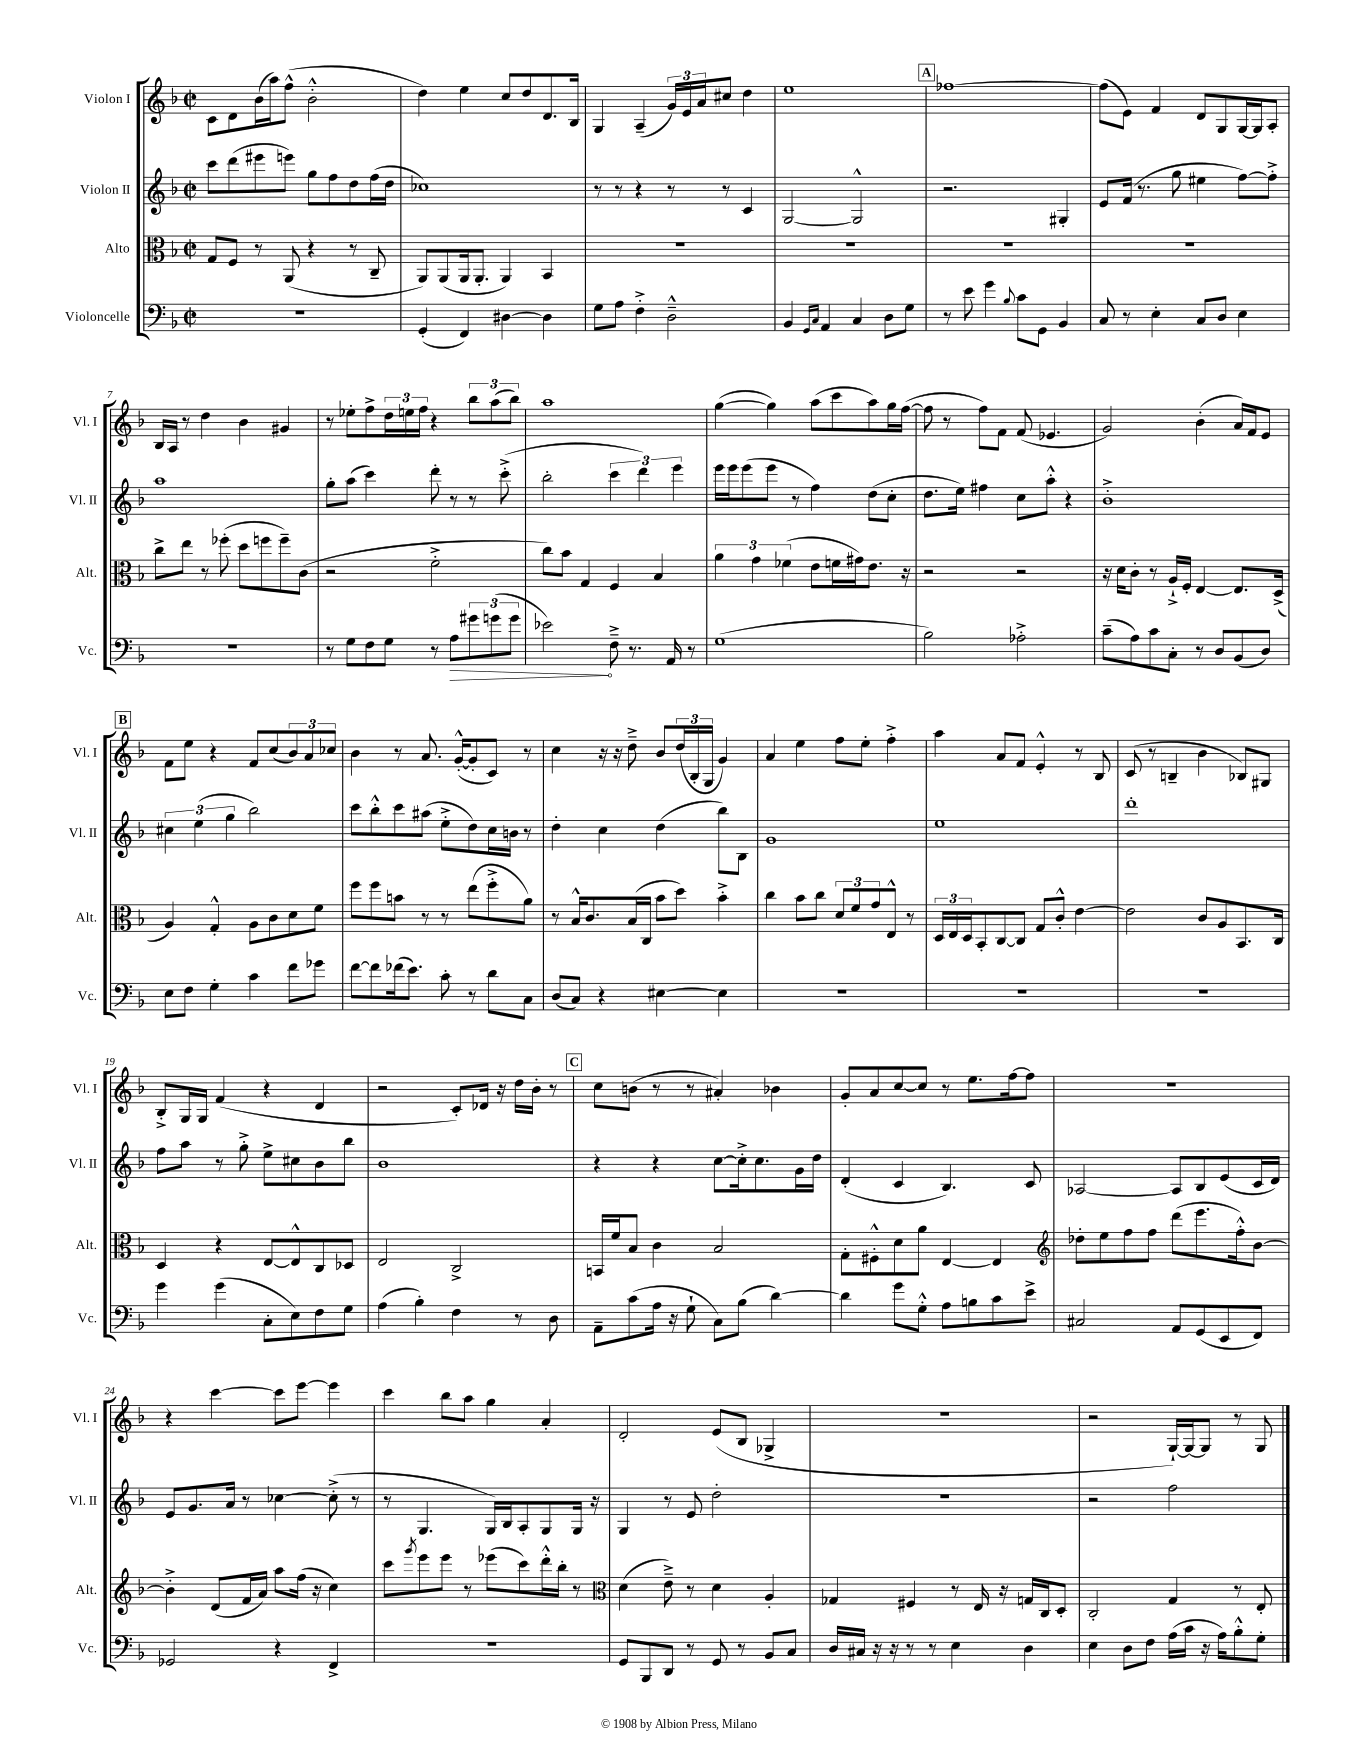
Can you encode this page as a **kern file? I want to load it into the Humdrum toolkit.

**kern	**kern	**kern	**kern
*staff4	*staff3	*staff2	*staff1
*clefF4	*clefC3	*clefG2	*clefG2
*k[b-]	*k[b-]	*k[b-]	*k[b-]
*M2/2	*M2/2	*M2/2	*M2/2
*met(c|)	*met(c|)	*met(c|)	*met(c|)
1r	8G/L	8ccc\L	8c\L
.	8F/J	(8ddd\	8d\
.	8r	8eee#\	(16b-\L
.	.	.	16aa\J)
.	(8AA/	8eee\J)	(8ff^^\J
.	4r	8gg\L	2b-'^^\
.	.	8ff\	.
.	8r	8dd\	.
.	8C~/	(16ff\L	.
.	.	16dd\JJ	.
=	=	=	=
(4GG'/	8AA/L)	1cc-)	4dd\)
.	(8AA/	.	.
4FF/)	16AA/k	.	4ee\
.	8.AA'/J	.	.
[4D#\	4AA/)	.	8cc/L
.	.	.	8dd/
4D#\]	4BB-/	.	8.d/
.	.	.	16B-/Jk
=	=	=	=
8G\L	1r	8r	4G/
8A\J	.	8r	.
4F'^\	.	4r	(4A~/
2D~^^\	.	8r	24g/LL)
.	.	.	24e/
.	.	.	24a/J
.	.	8r	8cc#/J
.	.	4c/	4dd\
=	=	=	=
4BB-/	1r	[2G/	1ee
16qqGG/LL	.	.	.
16qqC/JJ	.	.	.
4AA/	.	.	.
4C/	.	2G^^/]	.
8D\L	.	.	.
8G\J	.	.	.
=	=	=	=
8r	1r	2.r	[1ff-
8e\	.	.	.
4g\	.	.	.
8qqB-/	.	.	.
8c\L	.	.	.
8GG\J	.	.	.
4BB-/	.	4G#'/	.
=	=	=	=
8C/	1r	8e/L	(8ff-\]L
8r	.	(16f/Jk	8e\J)
.	.	8.r	.
4E'\	.	.	4f/
.	.	8gg\	.
8C/L	.	4ee#\	8d/L
8D/J	.	.	8G/
4E\	.	[8ff\L)	[16G/L
.	.	.	16G/]J
.	.	8ff'^\]J	8A'/J
=	=	=	=
1r	8cc^\L	1aa	16B-/LL
.	.	.	16A/JJ
.	8ee\J	.	8r
.	8r	.	4dd\
.	(8ff-'\	.	.
.	8dd\L	.	4b-\
.	8ff\	.	.
.	8ff~\)	.	4g#/
.	(8c\J	.	.
=	=	=	=
8r	2r	8gg'\L	8r
8G\L	.	(8aa\J	8ee-'\L
8F\	.	4ccc\)	8ff^\
8G\J	.	.	24dd\L
.	.	.	24ee\
.	.	.	24ff\JJ
8r	2f'^\	8ddd'\	4r
8A\L	.	8r	.
12g#\	.	8r	12bb-\L
(12g\	.	.	(12aa\
.	.	(8ccc'^\	.
12g\J	.	.	12bb-\J)
=	=	=	=
2e-\)	8cc\L)	2bb-'\	1aa
.	8b-\J	.	.
.	4G/	.	.
8F~^\	4F/	6ccc\	.
8.r	.	.	.
.	.	6ddd\)	.
.	4B-/	.	.
16AA/	.	.	.
.	.	6eee\	.
8r	.	.	.
=	=	=	=
(1G	6a\	16eee\LL	([4gg\
.	.	16eee\J	.
.	.	(8eee\	.
.	6g\	.	.
.	.	8eee\J	4gg\])
.	(6f-\	.	.
.	.	8r	.
.	8e\L	4ff\)	(8aa\L
.	16f\L	.	8ccc\
.	16g#\J)	.	.
.	8.e\J	(8dd\L	8aa\)
.	.	8cc'\J	16gg\L
.	16r	.	([16ff\JJ
=	=	=	=
2B-\)	2r	8.dd\L	8ff\]
.	.	.	8r
.	.	16ee\Jk)	.
.	.	4ff#\	8ff\L)
.	.	.	8f\J
2A-'^\	2r	8cc\L	(8f/
.	.	8aa'^^\J	4.e-/
.	.	4r	.
=	=	=	=
(8c~\L	16r	1b-'^	2g/)
.	16d\LK	.	.
8A\)	8c'\J	.	.
8c\	8r	.	.
8C'\J	16A`^/LL	.	.
.	16F'/JJ	.	.
8r	[4E/	.	(4b-'\
8D/L	.	.	.
(8BB-/	8.E/]L	.	16a/LL)
.	.	.	16f/J
8D/J)	.	.	8e/J
.	(16D^/Jk	.	.
=	=	=	=
8E\L	4A/)	6cc#\	8f\L
8F\J	.	.	8ee\J
.	.	(6ee\	.
4G'\	4G'^^/	.	4r
.	.	6gg\	.
4c\	8A\L	2bb-\)	8f/L
.	8c\	.	(8cc/
8f\L	8d\	.	12b-/)
.	.	.	12a/
8g-\J	8f\J	.	.
.	.	.	12cc-/J
=	=	=	=
[8f\L	8ff\L	8ccc\L	4b-\
8f\]	8ff\	8bb-'^^\	.
(16f-\k	8b\J	8ccc\	8r
8.e\J)	.	.	.
.	8r	(8aa#\J	8.a/
8c'\	8r	8ee'^\L	.
.	.	.	([16g'^^/LK
8r	(8ee\L	8dd\)	8g'/]
8d\L	8ff'^\	16cc\L	8c/J)
.	.	16b\JJ	.
8C\J	8a\J)	8r	8r
=	=	=	=
(8D/L	8r	4dd'\	4cc\
8C/J)	16B-^^/LK	.	.
.	8.c/	.	.
4r	.	4cc\	16r
.	.	.	16r
.	(16B-/L	.	8dd~^\
.	16C/JJ	.	.
[4E#\	8b-\L	(4dd\	8b-/L
.	8dd\J)	.	(24dd/L
.	.	.	24B-'/
.	.	.	24G/JJ
4E#\]	4b-'^\	8bb-\L)	4g/)
.	.	8B-\J	.
=	=	=	=
1r	4cc\	1g	4a/
.	8b-\L	.	4ee\
.	8cc\J	.	.
.	12d/L	.	8ff\L
.	12f/	.	.
.	.	.	8ee'\J
.	12g/	.	.
.	8E^^/J	.	4ff'^\
.	8r	.	.
=	=	=	=
1r	24D/LL	1ee	4aa\
.	24E/	.	.
.	24D/J	.	.
.	8BB-'/	.	.
.	[8C/	.	8a/L
.	8C/]J	.	8f/J
.	8G/L	.	4e'^^/
.	8c'^^/J	.	.
.	[4e\	.	8r
.	.	.	8B-/
=	=	=	=
1r	2e\]	1ddd'	(8c/
.	.	.	8r
.	.	.	4B~/
.	8c/L	.	4b-\
.	8A/	.	.
.	8.BB-/	.	8B-/L)
.	.	.	8G#/J
.	16C/Jk	.	.
=	=	=	=
4g\	4D/	8ff\L	8B-'^/L
.	.	8aa\J	16G/L
.	.	.	16G/JJ
(4g\	4r	8r	(4f/
.	.	8gg'^\	.
8C'\L	[8E/L	8ee^\L	4r
8E\)	8E^^/]	8cc#\	.
8F\	8C/	8b-\	4d/
8G\J	8D-/J	8bb-\J	.
=	=	=	=
(4A\	2E/	1b-	2r
4B-'\)	.	.	.
4F\	2C^/	.	8c'/L)
.	.	.	16d-/Jk
.	.	.	16r
8r	.	.	16dd\LL
.	.	.	16b-'\JJ
8D\	.	.	8r
=	=	=	=
8AA~\L	16BB/LL	4r	8cc\L
.	16f/J	.	.
(8c\	8B-/J	.	(8b\J
16A\Jk	4c\	4r	8r
16r	.	.	.
8G`\	.	.	8r
8C\L)	2B-/	[8cc\L	4a#'/)
(8B-\J	.	16cc'^\]k	.
.	.	8.cc\	.
[4d\)	.	.	4b-\
.	.	16g\L	.
.	.	16dd\JJ	.
=	=	=	=
4d\]	8G'\L	(4d'/	8g'/L
.	8F#'^^\	.	8a/
8g\L	8d\	4c/	[8cc/
8G'^^\J	8a\J	.	8cc/]J
8A\L	[4E/	4.B-/)	8r
8B\	.	.	8.ee\L
8c\	4E/]	.	.
.	.	.	[16ff\k
8e^\J	.	8c/	8ff\]J
=	=	=	=
*	*clefG2	*	*
2C#/	8dd-'\L	[2A-/	1r
.	8ee\	.	.
.	8ff\	.	.
.	8ff\J	.	.
8AA/L	(8ddd\L	8A-/]L	.
(8GG/	8.eee\	8B-/	.
8EE/	.	(8e/	.
.	16ff'^^\k)	.	.
8FF/J)	[8b-\J	16c/L	.
.	.	16d/JJ)	.
=	=	=	=
2GG-/	4b-'^\]	8e/L	4r
.	.	8.g/	.
.	(8d/L	.	[4ccc\
.	.	16a/Jk	.
.	16f/L	8r	.
.	16a/JJ)	.	.
4r	8aa\L	[4cc-\	8ccc\]L
.	(16ff\Jk	.	[8eee\J
.	16r	.	.
4FF^/	4cc\)	(8cc-'^\]	4eee\]
.	.	8r	.
=	=	=	=
1r	8ccc\L	8r	4ccc\
.	8qggg/	.	.
.	8eee\	4.G/	.
.	8eee\J	.	8bb-\L
.	8r	.	8aa\J
.	(8eee-\L	16G/LL)	4gg\
.	.	16B-/J	.
.	8ccc\)	8A'/	.
.	16ddd'^^\L	8G/	4a'/
.	16bb-'\JJ	.	.
.	8r	16G/Jk	.
.	.	16r	.
=	=	=	=
*	*clefC3	*	*
8GG/L	(4d\	4G/	2d'/
8BBB-/	.	.	.
8DD/J	8e~^\)	8r	.
8r	8r	8e/	.
8GG/	4d\	2dd'\	(8e/L
8r	.	.	8B-/J
8BB-/L	4A'/	.	4G-^/
8C/J	.	.	.
=	=	=	=
16D/LL	4G-/	1r	1r
16C#/JJ	.	.	.
16r	.	.	.
16r	.	.	.
8r	4F#/	.	.
8r	.	.	.
4E\	8r	.	.
.	16E/	.	.
.	16r	.	.
4D\	16G/LL	.	.
.	16C/J	.	.
.	8D'/J	.	.
=	=	=	=
4E\	2C'/	2r	2r
8D\L	.	.	.
8F\J	.	.	.
(16A\LL	4G/	2ff\	[16G`/LL)
16c\JJ	.	.	16G/_J
16r	.	.	8G/]J
16A\LK)	.	.	.
8B-'^^\	8r	.	8r
8G'\J	8E'/	.	8G/
==	==	==	==
*-	*-	*-	*-
